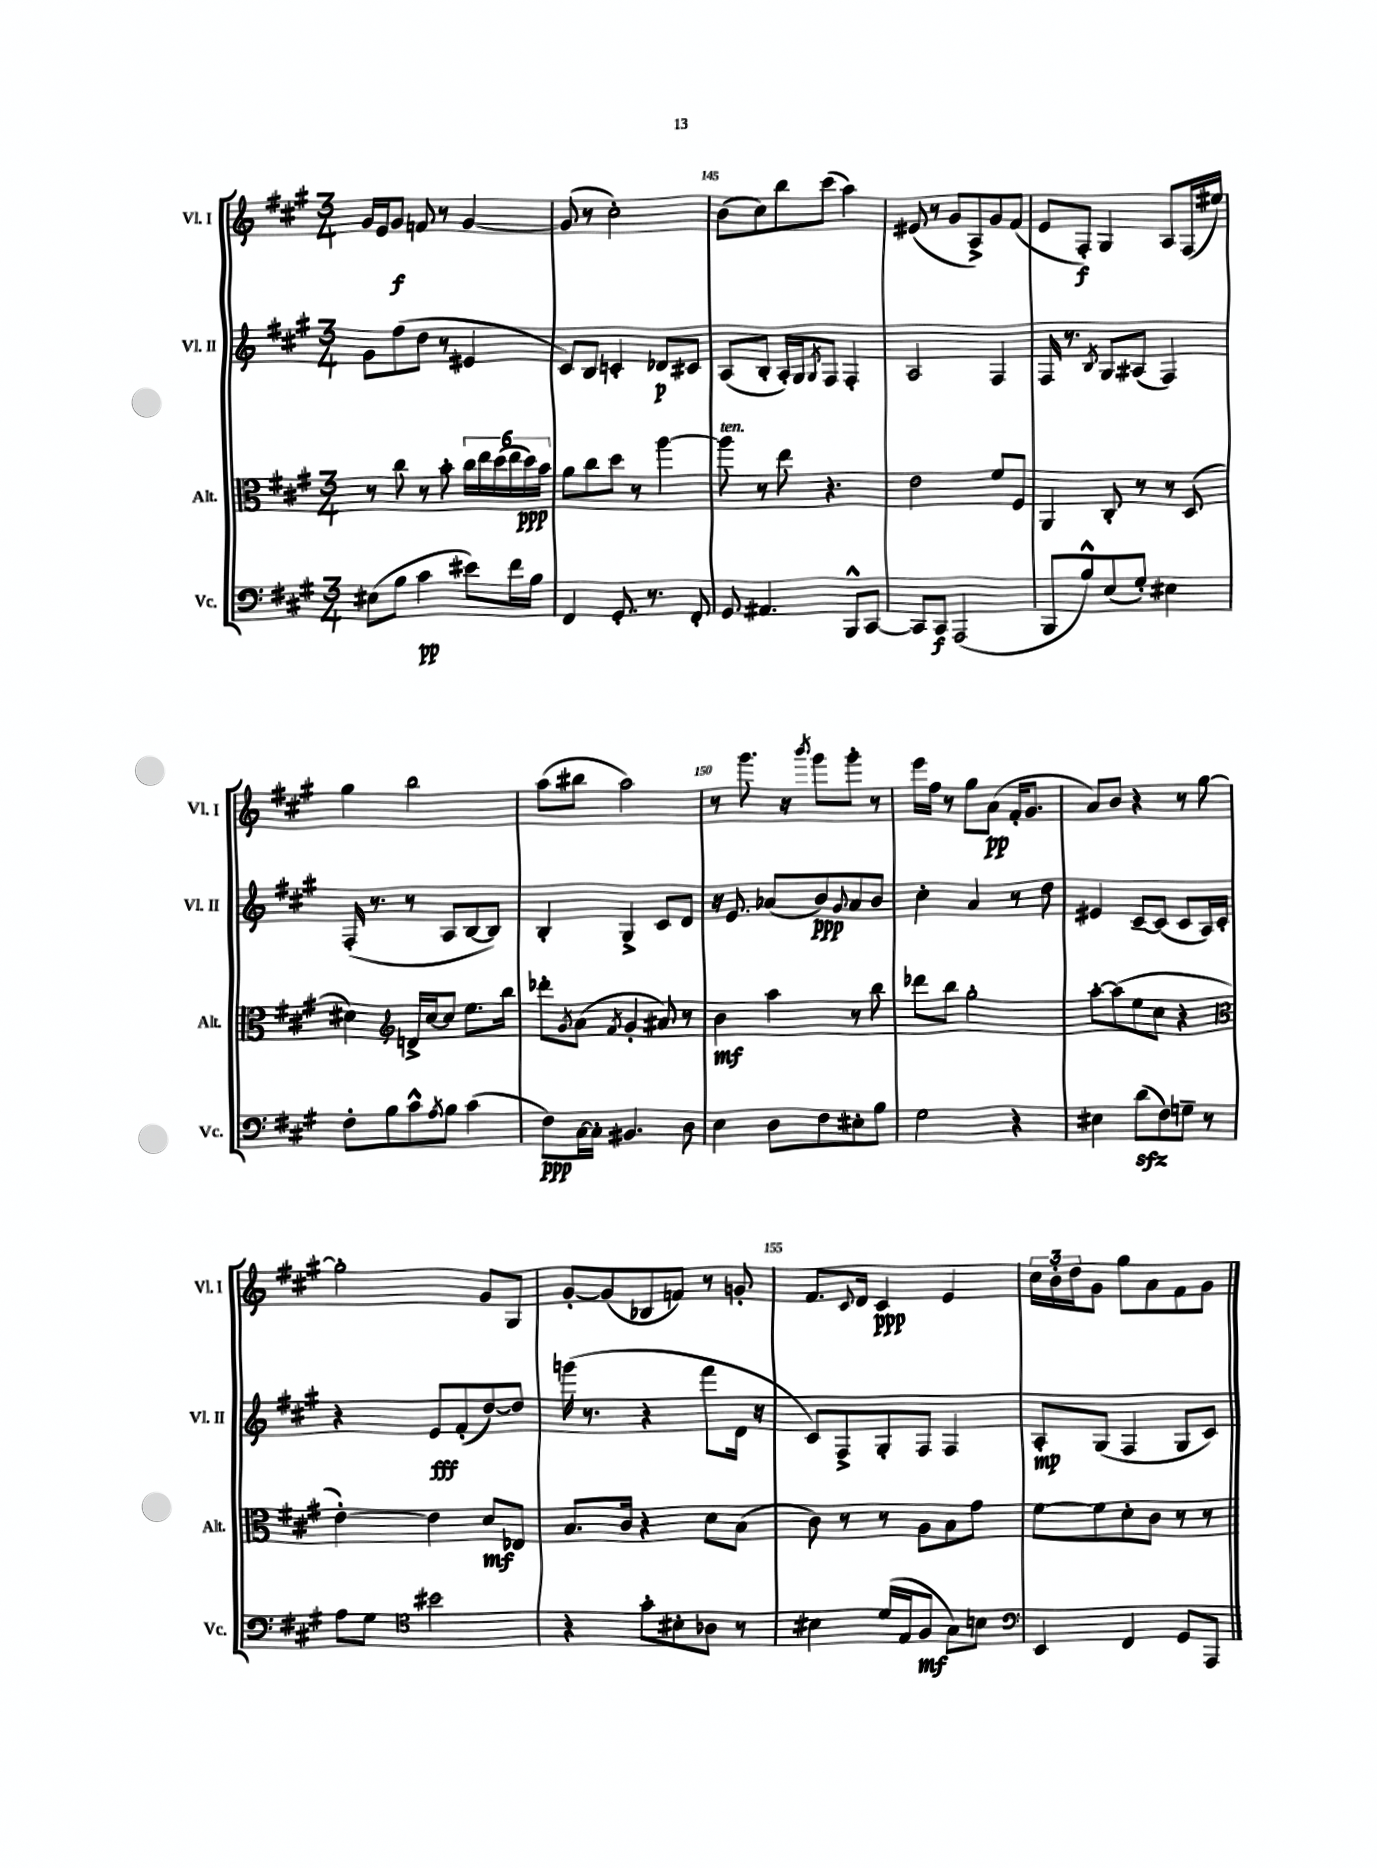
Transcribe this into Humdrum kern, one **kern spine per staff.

**kern	**kern	**kern	**kern
*staff4	*staff3	*staff2	*staff1
*clefF4	*clefC3	*clefG2	*clefG2
*k[f#c#g#]	*k[f#c#g#]	*k[f#c#g#]	*k[f#c#g#]
*M3/4	*M3/4	*M3/4	*M3/4
(8E#	8r	8g#	16g#
.	.	.	16e
8B	8cc#	(8ff#	8g#
4c#	8r	8dd	8f
.	8b'	8r	8r
8e#)	24cc#	4e#	[4g#
.	24ee	.	.
.	(24dd	.	.
16f#	24ee	.	.
.	24dd)	.	.
16B	.	.	.
.	24b	.	.
=	=	=	=
4FF#	8a	8c#)	(8g#]
.	8cc#	8B	8r
8.GG#'	8dd	4c'	2cc#')
.	8r	.	.
8.r	.	.	.
.	[4aa	8d-	.
8FF#'	.	8c#	.
=	=	=	=
8GG#	8aa]	(8A	(8b
4.AA#	8r	8B'	8cc#)
.	8ee	16A')	8bb
.	.	16G#	.
.	.	8qG#	.
.	4.r	8F#	(8ccc#
8BBB^^	.	4F#'	4aa)
[8CC#	.	.	.
=	=	=	=
8CC#]	2e	2A	(8e#
8CC#	.	.	8r
(2AAA	.	.	8g#
.	.	.	8A^)
.	8f#	4F#	8g#
.	8F#	.	(8f#
=	=	=	=
8BBB	4AA	16F#	8e
.	.	8.r	.
8B^^)	.	.	8F#')
.	.	8qB	.
(8E	8C#'	8G#	4G#
8G#')	8r	(8A#	.
4E#	8r	4F#)	8A
.	(8D	.	(16F#
.	.	.	16ee#)
=	=	=	=
8F#'	4d#)	(16F#'	4gg#
.	.	8.r	.
8B	.	.	.
*	*clefG2	*	*
8c#^^	16d^	8r	2bb
.	[16cc#	.	.
8qA	.	.	.
8B	8cc#]	8A	.
(4c#	8.ee	[8B	.
.	.	8B])	.
.	16bb	.	.
=	=	=	=
8F#)	8ddd-'	4B'	(8aa
.	8qg#	.	.
[16C#	(8a	.	8bb#
16C#']	.	.	.
.	8qf#	.	.
4.BB#	4g#'	4G#^	2aa)
.	8a#)	8c#	.
8D	8r	8d	.
=	=	=	=
4E	4b	16r	8r
.	.	8.e	.
.	.	.	8.ggg#
8D	4aa	(8a-	.
.	.	.	16r
.	.	.	8qbbb
8F#	.	8b)	8ggg#
.	.	8qqg#	.
8E#'	8r	8a-	8ggg#'
8B	8bb	8b	8r
=	=	=	=
2G#	8ddd-	4cc#'	16eee
.	.	.	16ff#
.	8bb	.	8r
.	2gg#'	4a	8gg#
.	.	.	(8a
4r	.	8r	16f#'
.	.	.	8.g#
.	.	8dd	.
=	=	=	=
4E#	[8aa'	4e#	8a)
.	(8aa]	.	8b
(8d	8ee	[8c#~	4r
8F#)	8cc#	(8c#]	.
8G~	4r	8c#	8r
8r	.	16A)	[8gg#
.	.	16c#'	.
=	=	=	=
*	*clefC3	*	*
8A	[4e')	4r	2gg#']
8G#	.	.	.
*clefC4	*	*	*
2b#	4e]	8e	.
.	.	(8f#'	.
.	8d	[8dd)	8g#
.	8E-	8dd]	8G#
=	=	=	=
4r	8.B	(16ggg	[8g#'
.	.	8.r	.
.	.	.	(8g#]
.	16c#	.	.
8g#'	4r	4r	8B-
8B#'	.	.	8f)
8A-	8d	8fff#	8r
8r	(8B	16d	8g'
.	.	16r	.
=	=	=	=
4B#	8c#)	8c#)	8.f#
.	8r	8F#^	.
.	.	.	8qqc#
.	.	.	16d
(16d	8r	8G#'	4c#
16E	.	.	.
8F#	8A	8F#	.
8G#)	8B	4F#	4e
8B	8g#	.	.
=	=	=	=
*clefF4	*	*	*
4EE	[8f#	8A'	24cc#
.	.	.	24b'
.	.	.	24dd
.	8f#]	(8G#	8g#
4FF#	8d'	4F#	8gg#
.	8c#	.	8a
8GG#	8r	8G#	8f#
8AAA	8r	8c#)	8g#
==	==	==	==
*-	*-	*-	*-
